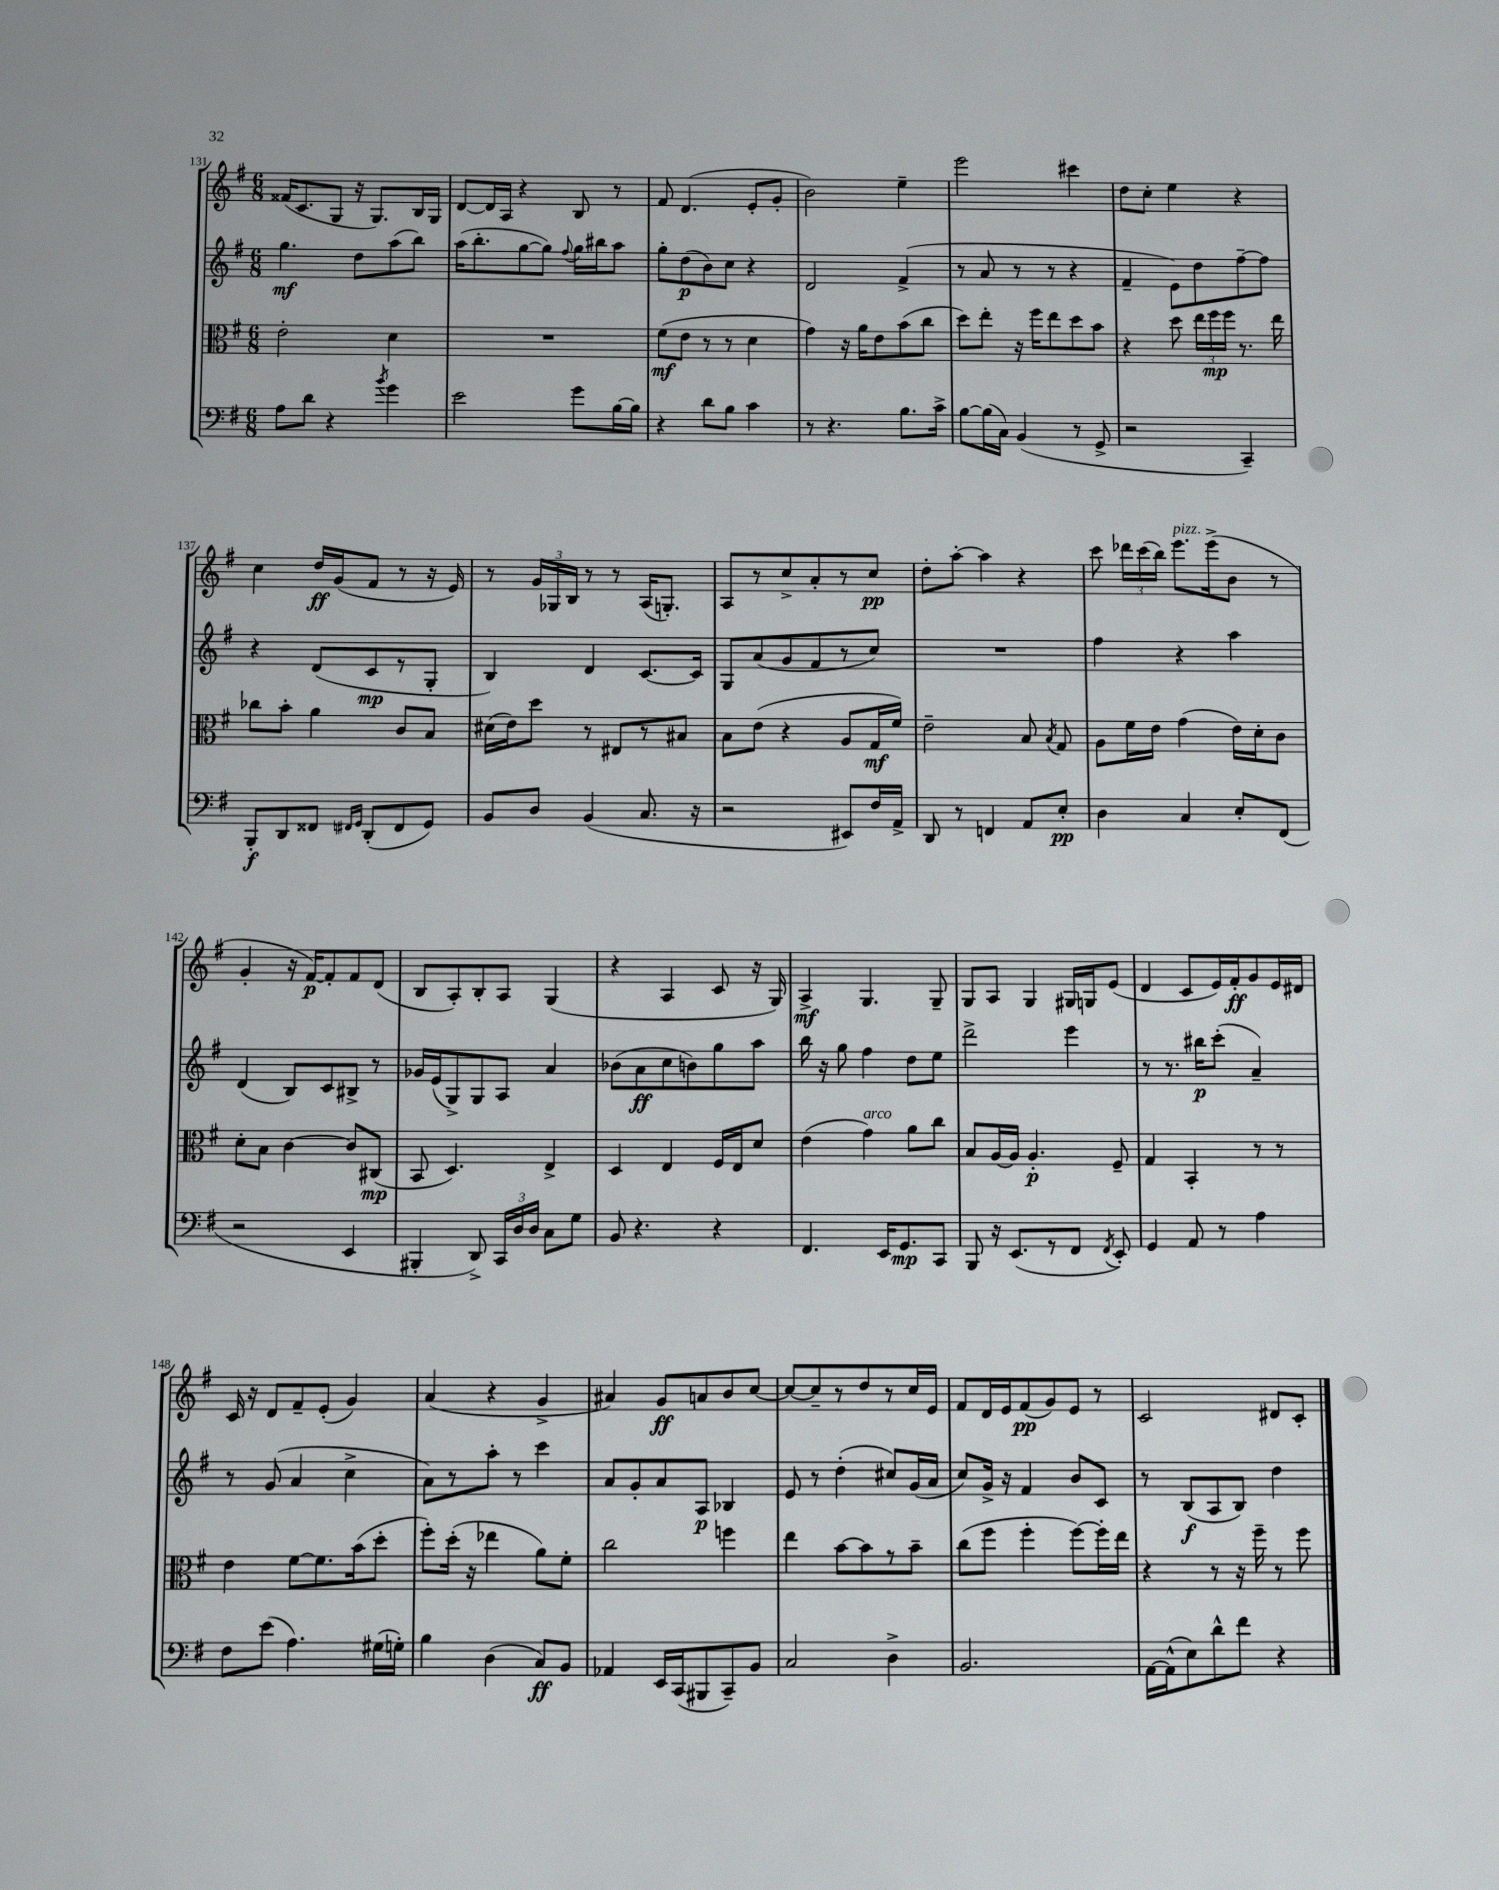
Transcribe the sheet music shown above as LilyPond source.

<<
\new StaffGroup <<
\new Staff = "s0" {
    \clef treble \key g \major \numericTimeSignature \time 6/8
    \autoBeamOff fisis'16[( c'8. g8] r16 g8.[) b16 g16] |
    d'8[~ d'16 a16] r4 b8 r8 |
    fis'8 d'4.( e'8[-. g'8]-. |
    b'2) e''4-- |
    e'''2 cis'''4 |
    d''8[ c''8]-. e''4 r4 |
    c''4 d''16[\ff g'16( fis'8] r8 r16 e'16) |
    r8 \tuplet 3/2 { g'16[ ges16 b16] } r8 r8 a16[( g8.]-.) |
    a8[ r8 c''8-> a'8-. r8 c''8]\pp |
    d''8[-. a''8]~-. a''4 r4 |
    c'''8 \tuplet 3/2 { des'''16[ c'''16( b''16]) } e'''8.[^\markup { \italic "pizz." } e'''16->( b'8] r8 |
    g'4-. r16 fis'16[~\p) fis'8-. fis'8 d'8]( |
    b8[ a8-.) b8-. a8] g4( |
    r4 a4 c'8 r16 g16) |
    a4->\mf g4. g8-- |
    g8[ a8] g4 gis16[ g16 e'8]( |
    d'4 c'8[ e'16) fis'16-.\ff g'8 e'16 dis'16] |
    c'16 r16 d'8[ fis'8-- e'8]-.( g'4) |
    a'4( r4 g'4-> |
    ais'4) g'8[\ff a'8 b'8 c''8]~ |
    c''8[~ c''8-- r8 d''8 r8 c''16 e'16] |
    fis'8[ d'16 e'16 fis'8\pp( g'8) e'8] r8 |
    c'2 dis'8[ c'8]-. \bar "|." |
}
\new Staff = "s1" {
    \clef treble \key g \major \numericTimeSignature \time 6/8
    \autoBeamOff g''4.\mf d''8[ a''8( b''8]) |
    a''16[( b''8.-. g''8~ g''8]) \appoggiatura { fis''8 } g''16[ bis''16 a''8] |
    g''8[-. d''8\p( b'8) c''8] r4 |
    d'2 fis'4->( |
    r8 a'8 r8 r8 r4 |
    fis'4-- e'8[) d''8 fis''8~-- fis''8] |
    r4 d'8[( c'8\mp r8 g8]-. |
    b4) d'4 c'8.[~ c'16] |
    g8[ a'8( g'8 fis'8 r8 c''8]) |
    R2. |
    fis''4 r4 a''4 |
    d'4( b8[) c'8 bis8]-> r8 |
    ges'16[ e'16( g8->) g8 a8] a'4 |
    bes'8[( a'8\ff c''8 b'8) g''8 a''8] |
    b''16 r16 g''8 fis''4 d''8[ e''8] |
    d'''2-> e'''4 |
    r8 r8. bis''16[\p c'''8]-.( a'4--) |
    r8 g'8( a'4 c''4-> |
    a'8[) r8 a''8]-. r8 c'''4 |
    a'8[ g'8-. a'8 a8]\p bes4 |
    e'8 r8 d''4-.( cis''8[) g'16( a'16] |
    c''8[) g'16]-> r16 fis'4 b'8[ c'8] |
    r8 b8[\f( a8 b8]) d''4 \bar "|." |
}
\new Staff = "s2" {
    \clef alto \key g \major \numericTimeSignature \time 6/8
    \autoBeamOff e'2-. d'4 |
    R2. |
    fis'8[\mf( e'8] r8 r8 d'4 |
    g'4) r16 a'16[ e'8 b'8( c''8] |
    d''8[) e''8]-. r16 fis''16[ e''8 d''8 b'8] |
    r4 d''8 \tuplet 3/2 { e''16[ fis''16\mp fis''16] } r8. e''16 |
    ces''8[ b'8]-. a'4 c'8[ b8] |
    dis'16[( e'16) d''8] r8 eis8[ r8 bis8] |
    b8[ e'8]( r4 a8[ g16\mf fis'16]) |
    e'2-- b8 \acciaccatura { b8 } g8 |
    a8[ fis'16 e'16] g'4( e'16[) d'16-. c'8] |
    d'8[-. b8] c'4~ c'8[ cis8]\mp( |
    b,8 d4.) e4-> |
    d4 e4 fis16[ e16 d'8] |
    e'4( g'4^\markup { \italic "arco" }) a'8[ c''8] |
    b8[ a16~ a16] a4.-.\p fis8-- |
    g4 b,4-. r8 r8 |
    e'4 fis'8[~ fis'8. b'16( d''8]-. |
    fis''8[-.) d''16]-.( r16 ees''4 a'8[) fis'8]-. |
    c''2 f''4 |
    e''4 b'8[~ b'8 r8 b'8]-- |
    c''8[( fis''8] fis''4-. fis''8[~) fis''16-. e''16] |
    r4 r8 r16 fis''16-- r8 fis''8 \bar "|." |
}
\new Staff = "s3" {
    \clef bass \key g \major \numericTimeSignature \time 6/8
    \autoBeamOff a8[ d'8] r4 \acciaccatura { b'8 } g'4 |
    e'2 g'8[ b16~ b16] |
    r4 d'8[ b8] c'4 |
    r8 r4. b8.[ c'16]-> |
    b8[~ b16( c16]) b,4( r8 g,8-> |
    r2 c,4--) |
    b,,8[-.\f d,8 fisis,8] \grace { fis,16[ g,16] } d,8[-.( fis,8 g,8]) |
    b,8[ d8] b,4( c8. r16 |
    r2 eis,8[) fis16 a,16]-> |
    d,8 r8 f,4 a,8[ e8]-.\pp |
    d4 c4 e8[-. fis,8]( |
    r2 e,4 |
    bis,,4-. d,8->) \tuplet 3/2 { c,16[ d16 d16] } c8[ g8] |
    b,8 r4. r4 |
    fis,4. e,16[ g,8.\mp c,8] |
    b,,8 r16 e,8.[( r8 fis,8] \acciaccatura { fis,8 } e,8-.) |
    g,4 a,8 r8 a4 |
    fis8[ e'8]( a4.) gis16[( g16]-.) |
    b4 d4( c8[\ff) b,8] |
    aes,4 e,16[ c,16( bis,,8 c,8--) b,8] |
    c2 d4-> |
    b,2. |
    a,16[~ a,16-^( e8) d'8-^ fis'8] r4 \bar "|." |
}
>>
>>
\layout { \context { \Score currentBarNumber = #131 } }
